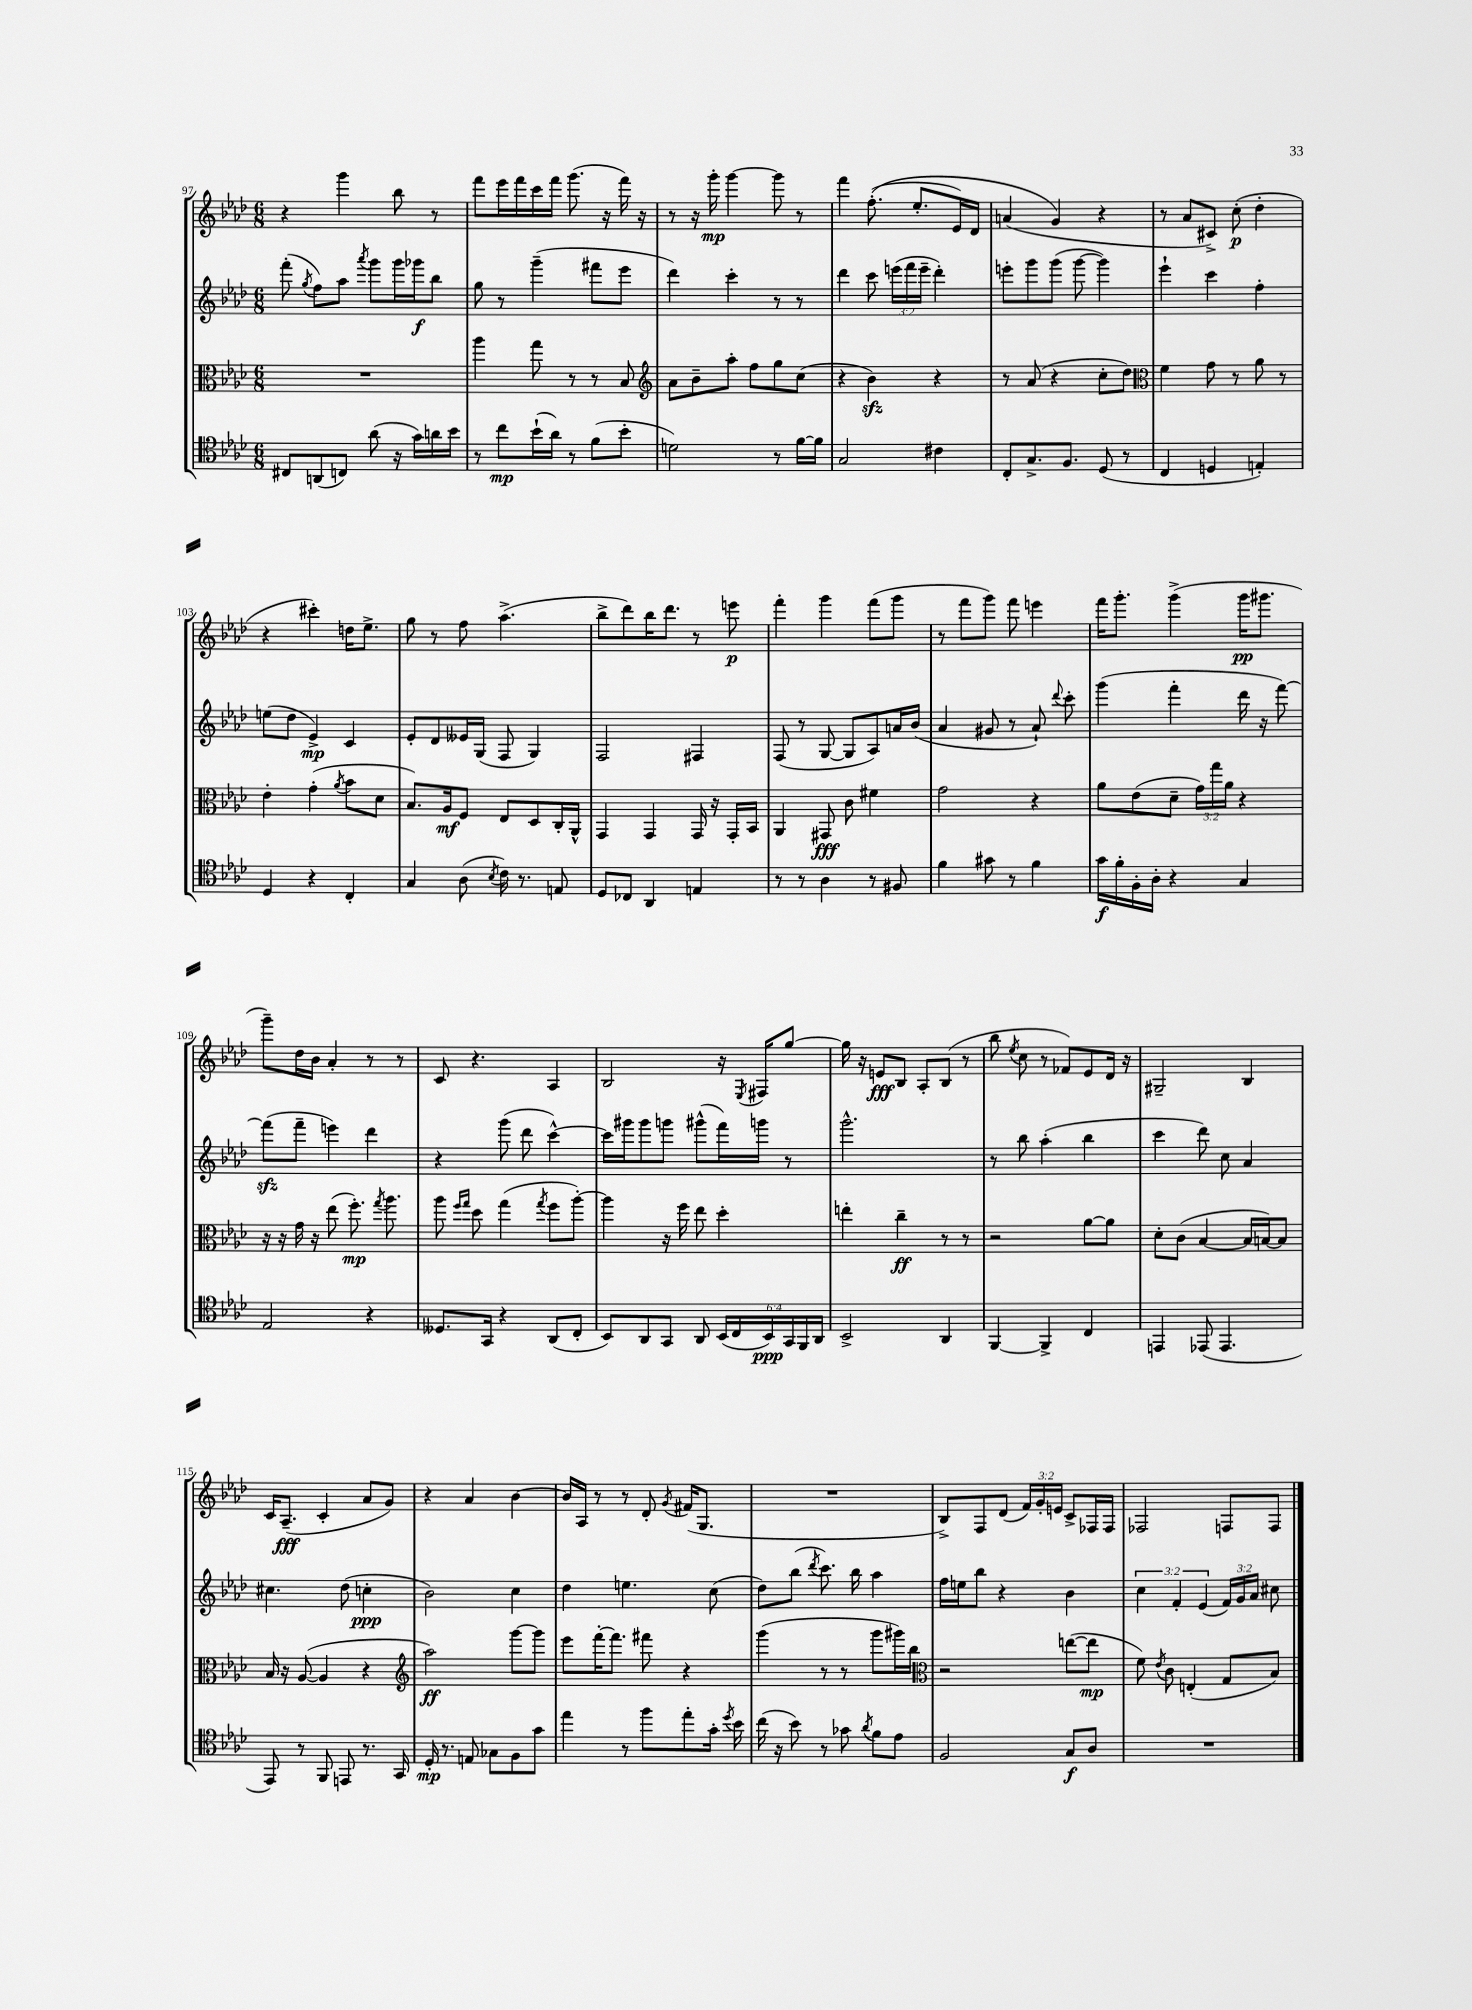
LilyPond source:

<<
\new StaffGroup <<
\new Staff = "s0" {
    \clef treble \key aes \major \numericTimeSignature \time 6/8 \override Staff.TupletNumber.text = #tuplet-number::calc-fraction-text
    \autoBeamOff r4 g'''4 bes''8 r8 |
    f'''8[ ees'''16 f'''16 c'''16 f'''16] g'''8.( r16 f'''16) r16 |
    r8 r16 g'''16-.\mp g'''4~ g'''8 r8 |
    f'''4 f''8.-.(\( ees''8.[-. ees'16) des'16] |
    a'4( g'4\) r4 |
    r8 aes'8[ cis'8]->) c''8-.\p( des''4-. |
    r4 cis'''4-.) d''16[ ees''8.]-> |
    g''8 r8 f''8 aes''4.->( |
    bes''8[-> des'''8) bes''16 des'''8.] r8 e'''8\p |
    f'''4-. g'''4 f'''8[( g'''8] |
    r8 f'''8[ g'''8]) f'''8 e'''4 |
    f'''16[ g'''8.]-. g'''4->( g'''16[\pp gis'''8.] |
    g'''8[--) des''16 bes'16] aes'4-. r8 r8 |
    c'8 r4. aes4 |
    bes2 r16 \acciaccatura { ees8 } fis16[ g''8]~ |
    g''16 r16 e'8[\fff bes8] aes8[-. bes8]( r8 |
    bes''8 \acciaccatura { ees''8 } c''8 r8 fes'8[) ees'8 des'16] r16 |
    gis2-- bes4 |
    c'16[ aes8.]--\fff( c'4-. aes'8[ g'8]) |
    r4 aes'4 bes'4~ |
    bes'16[ aes16] r8 r8 des'8-. \acciaccatura { g'8 } fis'16[( g8.] |
    R2. |
    bes8[->) f8 des'8]( \tuplet 3/2 { f'16[) g'16-. e'16] } c'8[-> fes16 fes16] |
    fes2 f8[ f8] \bar "|." |
}
\new Staff = "s1" {
    \clef treble \key aes \major \numericTimeSignature \time 6/8 \override Staff.TupletNumber.text = #tuplet-number::calc-fraction-text
    \autoBeamOff f'''8-.( \acciaccatura { g''8 } f''8[) aes''8] \acciaccatura { aes'''8 } g'''8[ g'''16 ges'''16\f bes''8] |
    g''8 r8 g'''4--( fis'''8[ ees'''8] |
    des'''4) c'''4-. r8 r8 |
    des'''4 c'''8 \tuplet 3/2 { e'''16[( f'''16 e'''16]-- } des'''4-.) |
    e'''8[-. g'''8 g'''8]( g'''8~ g'''4) |
    ees'''4-! c'''4 f''4-. |
    e''8[( des''8] ees'4->\mp) c'4 |
    ees'8[-. des'8 eeses'16 g16]( f8 g4) |
    f2 fis4 |
    f8( r8 g8~ g8[ aes8) a'16 bes'16]( |
    aes'4 gis'8 r8 aes'8-!) \appoggiatura { des'''8 } c'''8-. |
    g'''4( f'''4-. des'''16 r16 f'''8~) |
    f'''8[\sfz( f'''8]-- e'''4) des'''4 |
    r4 g'''8( des'''8 c'''4~-^) |
    c'''16[ gis'''16 gis'''8 g'''8] gis'''8[-^( f'''16) g'''16] r8 |
    g'''2.-^ |
    r8 bes''8 aes''4-.( bes''4 |
    c'''4 des'''8) c''8 aes'4 |
    cis''4. des''8( c''4-.\ppp |
    bes'2) c''4 |
    des''4 e''4. c''8( |
    des''8[) bes''8]( \acciaccatura { des'''8 } c'''8.) bes''16 aes''4 |
    f''16[ e''16 bes''8] r4 bes'4 |
    \tuplet 3/2 { c''4 f'4-. ees'4( } \tuplet 3/2 { f'16[) g'16 aes'16] } cis''8 \bar "|." |
}
\new Staff = "s2" {
    \clef alto \key aes \major \numericTimeSignature \time 6/8 \override Staff.TupletNumber.text = #tuplet-number::calc-fraction-text
    \autoBeamOff R2. |
    aes''4 g''8 r8 r8 bes8 |
    \clef treble aes'8[ bes'8-- aes''8]-. f''8[ g''8 c''8]( |
    r4 bes'4\sfz) r4 |
    r8 aes'8( r4 c''8[-. des''8]) |
    \clef alto f'4 g'8 r8 aes'8 r8 |
    ees'4-. g'4-.( \acciaccatura { aes'8 } bes'8[ des'8] |
    bes8.[) aes16\mf f8] ees8[ des8 c16-. aes,16]-^ |
    g,4 g,4 g,16 r16 g,16[-. bes,16] |
    aes,4 gis,8\fff c'8 fis'4 |
    g'2 r4 |
    aes'8[ ees'8( des'8]-- \tuplet 3/2 { g'16[) g''16 aes'16] } r4 |
    r16 r16 g'16 r16 ees''8( f''8.-.\mp) \acciaccatura { g''8 } aes''8. |
    aes''8 \grace { f''16[ g''16] } des''8 g''4( \acciaccatura { g''8 } f''8[ aes''8]~-.) |
    aes''4 r16 f''16 ees''8 des''4-. |
    e''4-. c''4--\ff r8 r8 |
    r2 aes'8[~ aes'8] |
    des'8[-. c'8]( bes4~ bes16[ b16~) b8] |
    bes16 r16 aes8~( aes4 r4 |
    \clef treble aes''2\ff) g'''8[~ g'''8] |
    ees'''8[ f'''16~-. f'''8.] fis'''8 r4 |
    g'''4( r8 r8 g'''8[ gis'''16) bes''16] |
    \clef alto r2 e''8[~( e''8]\mp |
    f'8) \acciaccatura { ees'8 } c'8 e4-.( g8[ bes8]) \bar "|." |
}
\new Staff = "s3" {
    \clef tenor \key aes \major \numericTimeSignature \time 6/8 \override Staff.TupletNumber.text = #tuplet-number::calc-fraction-text
    \autoBeamOff cis8[ a,8( c8]) aes'8( r16 g'16[) a'16 bes'16] |
    r8 c''8[\mp bes'16-!( aes'16]) r8 f'8[( bes'8]-. |
    d'2) r8 f'16[~ f'16] |
    g2 cis'4 |
    c8[-. g8.-> f8.] des8( r8 |
    c4 d4 e4-.) |
    des4 r4 c4-. |
    g4 aes8( \acciaccatura { bes8 } c'16) r8. e8 |
    des8[ ces8] aes,4 e4 |
    r8 r8 aes4 r8 fis8 |
    f'4 gis'8 r8 f'4 |
    g'16[\f f'16-. f16-. aes16]-. r4 g4 |
    ees2 r4 |
    deses8.[ g,16] r4 aes,8[( c8]-. |
    bes,8[) aes,8 g,8] aes,8 \tuplet 6/4 { bes,16[( c16 bes,16\ppp) g,16 f,16 aes,16] } |
    bes,2-> aes,4 |
    f,4~ f,4-> c4 |
    e,4 ees,8( ees,4. |
    ees,8) r8 f,8 e,8 r8. g,16 |
    des16-.\mp r8. e8 ges8[ f8 g'8] |
    ees''4 r8 f''8[ ees''8-. g'16]-. \acciaccatura { des''8 } bes'16 |
    c''16( r16 bes'8) r8 ges'8 \acciaccatura { aes'8 } f'8[ ees'8] |
    f2 g8[\f aes8] |
    R2. \bar "|." |
}
>>
>>
\layout { \context { \Score currentBarNumber = #97 } }
